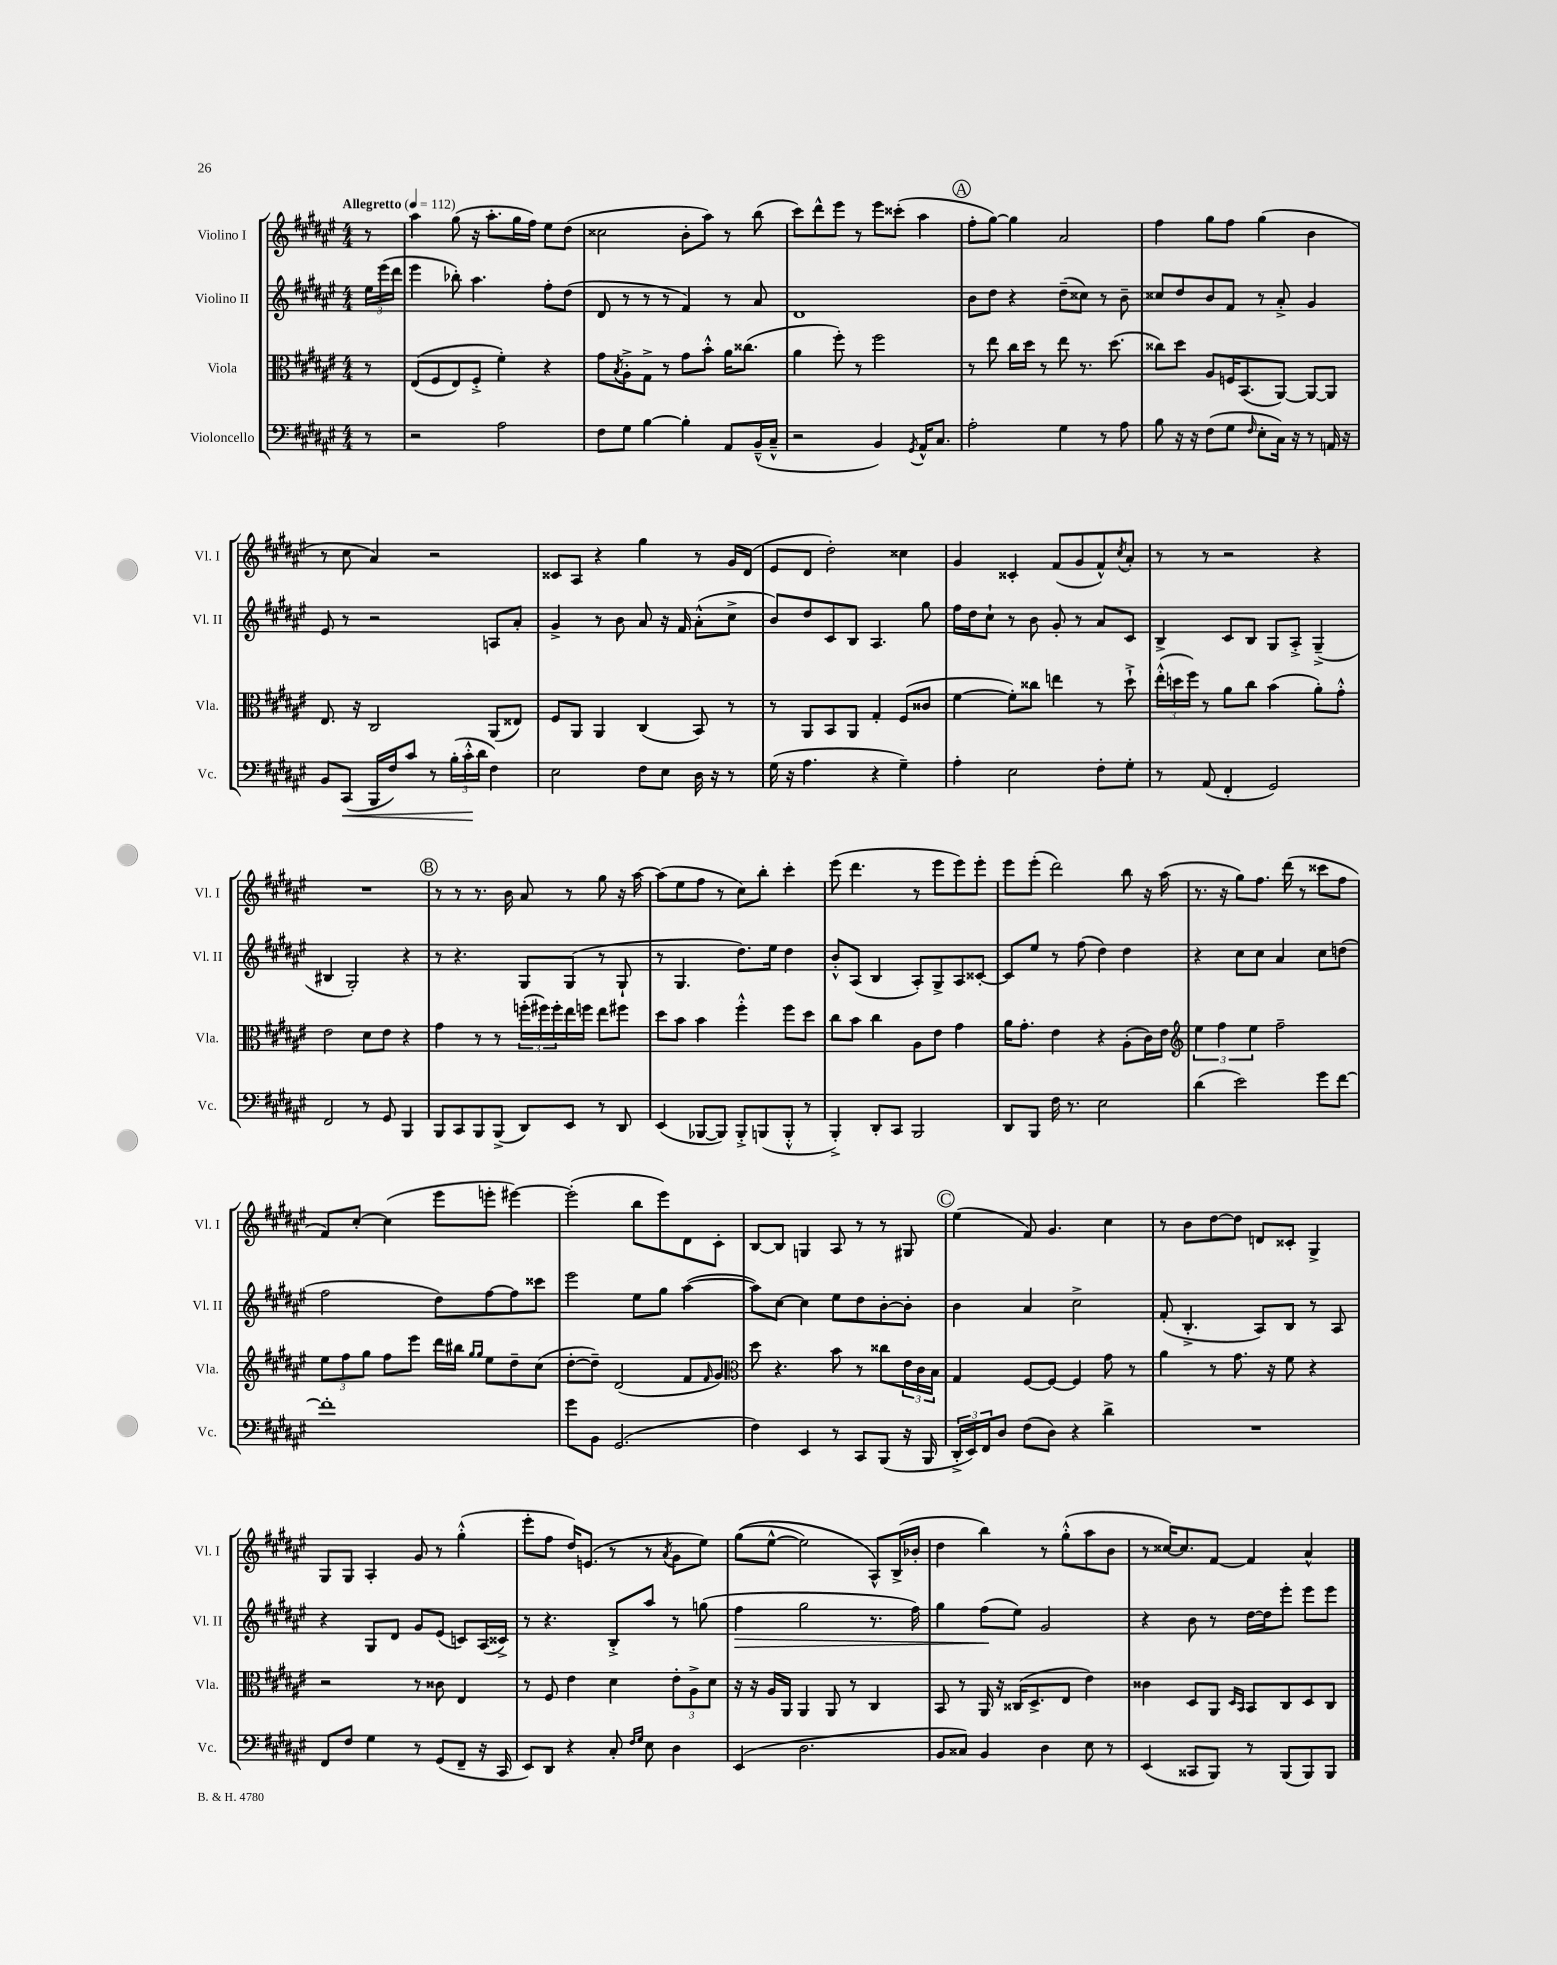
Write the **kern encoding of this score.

**kern	**dynam	**kern	**kern	**dynam	**kern
*part4	*part4	*part3	*part2	*part2	*part1
*staff4	*staff4	*staff3	*staff2	*staff2	*staff1
*I"Violoncello	*	*I"Viola	*I"Violino II	*	*I"Violino I
*I'Vc.	*	*I'Vla.	*I'Vl. II	*	*I'Vl. I
*clefF4	*	*clefC3	*clefG2	*	*clefG2
*k[f#c#g#d#a#e#]	*	*k[f#c#g#d#a#e#]	*k[f#c#g#d#a#e#]	*	*k[f#c#g#d#a#e#]
*M4/4	*	*M4/4	*M4/4	*	*M4/4
*MM112	*	*MM112	*MM112	*	*MM112
=	=	=	=	=	=
!	!	!	!	!	!LO:TX:a:B:t=Allegretto
8r	.	8r	24ee#\LL	.	8r
.	.	.	(24eee#\	.	.
.	.	.	24ddd#\JJ	.	.
=1	=1	=1	=1	=1	=1
2r	.	((8E#/L	4eee#\	.	4aa#\
.	.	8F#/	.	.	.
.	.	8E#/)	8bb-X'\)	.	(8gg#\
.	.	8F#'^/J	4.aa#\	.	16r
.	.	.	.	.	8.aa#'\L
2A#\	.	4f#'\)	.	.	.
.	.	.	.	.	16gg#\L
.	.	.	.	.	16ff#\JJ)
.	.	4r	8ff#'\L	.	8ee#\L
.	.	.	(8dd#\J	.	(8dd#\J
=2	=2	=2	=2	=2	=2
8F#\L	.	8g#\L	8d#/	.	2cc##X\
.	.	8qB/	.	.	.
8G#\J	.	8A#'^\	8r	.	.
[4B\	.	8G#^\J	8r	.	.
.	.	8r	8r	.	.
4B'\]	.	8g#\L	4f#/)	.	8b'\L
.	.	8b'^^\J	.	.	8aa#\J)
8AA#/L	.	16a#\KL	8r	.	8r
.	.	(8.cc##X\J	.	.	.
(16BB~^^/L	.	.	8a#/	.	(8bb\
16C#~^^/JJ	.	.	.	.	.
=3	=3	=3	=3	=3	=3
2r	.	4a#\	1d#	.	8ccc#\L)
.	.	.	.	.	8ddd#^^\
.	.	8ff#'\)	.	.	8eee#\J
.	.	8r	.	.	8r
4BB/)	.	2ff#\	.	.	8eee#\L
.	.	.	.	.	(8ccc##X'\J
8qGG#/	.	.	.	.	.
16AA#^^/KL	.	.	.	.	4aa#\
8.C#/J	.	.	.	.	.
!!LO:REH:place=s1:t=A
=4	=4	=4	=4	=4	=4
2A#'\	.	8r	8b\L	.	8ff#'\L
.	.	8ee#\	8dd#\J	.	[8gg#\J)
.	.	16cc#\LL	4r	.	4gg#\]
.	.	16dd#\JJ	.	.	.
.	.	8r	.	.	.
4G#\	.	8ee#\	(8dd#~\L	.	2a#/
.	.	8.r	8cc##X\J)	.	.
8r	.	.	8r	.	.
.	.	(8.dd#\	.	.	.
8A#\	.	.	8b~\	.	.
=5	=5	=5	=5	=5	=5
8B\	.	8cc##X\L)	8cc##X/L	.	4ff#\
16r	.	8dd#\J	8dd#/	.	.
16r	.	.	.	.	.
(8F#\L	.	8A#/L	8b/	.	8gg#\L
8G#\J	.	16Fn/K	8f#/J	.	8ff#\J
.	.	(8.BB/	.	.	.
16qqF#/	.	.	.	.	.
8E#'\L	.	.	8r	.	(4gg#\
16C#\Jk)	.	[8AA#/J)	8a#'^/	.	.
16r	.	.	.	.	.
8r	.	8AA#/L_	4g#/	.	4b\
16AAn/	.	8AA#/J]	.	.	.
16r	.	.	.	.	.
!!LO:LB:g=z
=6	=6	=6	=6	=6	=6
8BB/L	.	8.E#/	8e#/	.	8r
!	!LO:HP:b	!	!	!	!
(8CC#/J	<	.	8r	.	8cc#\
.	.	16r	.	.	.
16BBB/LL	.	2C#/	2r	.	4a#/)
16F#/J)	.	.	.	.	.
8c#/J	.	.	.	.	.
8r	.	.	.	.	2r
(24B'\LL	.	.	.	.	.
24c#'^^\	.	.	.	.	.
24d#\JJ	[	.	.	.	.
4F#\)	.	(8AA#/L	8An/L	.	.
.	.	8E##X/J)	8a#'/J	.	.
=7	=7	=7	=7	=7	=7
2E#\	.	8F#/L	4g#^/	.	8c##X/L
.	.	8AA#/J	.	.	8A#/J
.	.	4AA#/	8r	.	4r
.	.	.	8b\	.	.
8F#\L	.	(4C#/	8a#/	.	4gg#\
8E#\J	.	.	16r	.	.
.	.	.	16f#/	.	.
16D#\	.	8BB/)	(8a#'^^\L	.	8r
16r	.	.	.	.	.
8r	.	8r	8cc#^\J	.	16g#/LL
.	.	.	.	.	(16d#/JJ
=8	=8	=8	=8	=8	=8
(16G#\	.	8r	8b/L)	.	8e#/L
16r	.	.	.	.	.
4.A#\	.	8AA#/L	8dd#/	.	8d#/J
.	.	8BB/	8c#/	.	2dd#'\)
.	.	8AA#/J	8B/J	.	.
4r	.	4G#'/	4.A#/	.	.
4G#~\)	.	(8F#/L	.	.	4cc##X\
.	.	8c##X/J	8gg#\	.	.
=9	=9	=9	=9	=9	=9
4A#'\	.	[4f#\	16ff#\LL	.	4g#/
.	.	.	16dd#\J	.	.
.	.	.	8cc#`\J	.	.
2E#\	.	8f#'\L])	8r	.	4c##X'/
.	.	8cc##X\J	8b\	.	.
.	.	4een\	8g#'/	.	(8f#/L
.	.	.	8r	.	8g#/
8F#'\L	.	8r	8a#/L	.	8f#^^/)
.	.	.	.	.	8qcc#/
8G#'\J	.	8dd#`^\	8c#/J	.	8a#'/J
=10	=10	=10	=10	=10	=10
8r	.	(24ee#'^^\LL	4B^/	.	8r
.	.	24ddn\	.	.	.
.	.	24ff#\JJ)	.	.	.
(8AA#/	.	8r	.	.	8r
4FF#'/	.	8a#\L	8c#/L	.	2r
.	.	8cc#\J	8B/J	.	.
2GG#/)	.	(4b\	8G#/L	.	.
.	.	.	8A#'^/J	.	.
.	.	8a#'\L)	(4G#~^/	.	4r
.	.	8g#'^^\J	.	.	.
!!LO:LB:g=z
=11	=11	=11	=11	=11	=11
2FF#/	.	2e#\	4B#X/	.	1r
.	.	.	2G#'/)	.	.
8r	.	8d#\L	.	.	.
8GG#/	.	8e#\J	.	.	.
4BBB/	.	4r	4r	.	.
!!LO:REH:place=s1:t=B
=12	=12	=12	=12	=12	=12
8BBB/L	.	4g#\	8r	.	8r
8CC#/	.	.	4.r	.	8r
8BBB/	.	8r	.	.	8.r
(8BBB^/J	.	8r	.	.	.
.	.	.	.	.	16b\
8DD#/L)	.	(24ffn'\LL	8G#/L	.	8a#/
.	.	24ff#X\)	.	.	.
.	.	24ff#'\	.	.	.
8EE#/J	.	16ee#\	(8G#/J	.	8r
.	.	16ffn\JJ	.	.	.
8r	.	8ee#\L	8r	.	8gg#\
8DD#/	.	8ff#X\J	8G#`/	.	16r
.	.	.	.	.	[16aa#\
=13	=13	=13	=13	=13	=13
(4EE#/	.	8dd#\L	8r	.	(8aa#\L]
.	.	8b\J	4.G#/	.	8ee#\
[8BBB-X/L	.	4b\	.	.	8ff#\J
8BBB-/J])	.	.	.	.	8r
8BBB-'^/L	.	4ff#'^^\	8.dd#\L)	.	8cc#\L)
(8BBBn/	.	.	.	.	8bb'\J
.	.	.	16ee#\Jk	.	.
8BBB'^^/J	.	8ff#\L	4dd#\	.	4ccc#'\
8r	.	8dd#\J	.	.	.
=14	=14	=14	=14	=14	=14
4BBB'^/)	.	8cc#\L	8b'^^/L	.	(8eee#\
.	.	8b\J	(8A#/J	.	4.ddd#\
8DD#'/L	.	4cc#\	4B/	.	.
8CC#/J	.	.	.	.	.
2BBB/	.	8A#\L	8A#'/L)	.	8r
.	.	8e#\J	8G#^/	.	8eee#\L
.	.	4g#\	8A#/	.	8eee#\)
.	.	.	[8c##X'/J	.	8eee#'\J
=15	=15	=15	=15	=15	=15
8DD#/L	.	16a#\KL	8c##/L]	.	8eee#\L
.	.	8.g#'\J	.	.	.
8BBB/J	.	.	8ee#/J	.	(8eee#'\J
16F#\	.	4e#\	8r	.	2ddd#\)
8.r	.	.	.	.	.
.	.	.	(8ff#\	.	.
2E#\	.	4r	4dd#\)	.	.
.	.	(8A#'\L	4dd#\	.	8bb\
.	.	16c#\L)	.	.	16r
.	.	16e#\JJ	.	.	(16aa#\
=16	=16	=16	=16	=16	=16
*	*	*clefG2	*	*	*
(4d#\	.	6ee#\	4r	.	8.r
.	.	6ff#\	.	.	.
.	.	.	.	.	16r
2e#\)	.	.	8cc#\L	.	8gg#\L)
.	.	6ee#\	.	.	.
.	.	.	8cc#\J	.	8.ff#\J
.	.	2ff#~\	4a#/	.	.
.	.	.	.	.	(16ddd#\
.	.	.	.	.	8r
8g#\L	.	.	8cc#\L	.	8ccc##X\L
[8f#\J	.	.	(8ddn\J	.	8ff#\J
!!LO:LB:g=z
=17	=17	=17	=17	=17	=17
1f#']	.	12ee#\L	2ff#\	.	8f#/L)
.	.	12ff#\	.	.	.
.	.	.	.	.	[8cc#'/J
.	.	12gg#\J	.	.	.
.	.	8ff#\L	.	.	(4cc#\]
.	.	8eee#\J	.	.	.
.	.	16ddd#\LL	8dd#\L)	.	8eee#\L
.	.	16bb#X\JJ	.	.	.
.	.	16qqgg#/LL	.	.	.
.	.	16qqgg#/JJ	.	.	.
.	.	8ee#\L	[8ff#\	.	8eeen'\J
.	.	8dd#~\	8ff#\]	.	[4eee#X\)
.	.	(8cc#\J	8ccc##X\J	.	.
=18	=18	=18	=18	=18	=18
8g#\L	.	[8dd#'\L	2eee#\	.	(2eee#'\]
8BB\J	.	8dd#~\J])	.	.	.
(2.GG#/	.	(2d#/	.	.	.
.	.	.	8ee#\L	.	8bb\L
.	.	.	8gg#\J	.	8eee#\)
.	.	8f#/L	([4aa#\	.	8d#\
.	.	16qqf#/	.	.	.
.	.	8g#/J)	.	.	8c#'\J
=19	=19	=19	=19	=19	=19
*	*	*clefC3	*	*	*
4F#\)	.	8dd#\	8aa#\L])	.	[8B/L
.	.	4.r	[8cc#\J	.	8B/J]
4EE#/	.	.	4cc#\]	.	4Gn/
8r	.	8b\	8ee#\L	.	8A#/
8CC#/L	.	8r	8dd#\	.	8r
(8BBB/J	.	8cc##X\L	[8b'\	.	8r
16r	.	24e#\L	8b'\J]	.	8G#X/
.	.	24c#\	.	.	.
16BBB/	.	.	.	.	.
.	.	24B\JJ	.	.	.
!!LO:REH:place=s1:t=C
=20	=20	=20	=20	=20	=20
24DD#'^/LL	.	4G#/	4b\	.	(4ee#\
24EE#/)	.	.	.	.	.
24FF#/J	.	.	.	.	.
8D#/J	.	.	.	.	.
(8F#\L	.	[8F#/L	4a#/	.	8f#/)
8D#\J)	.	8F#/J_	.	.	4.g#/
4r	.	4F#/]	2cc#^\	.	.
4d#^\	.	8g#\	.	.	4cc#\
.	.	8r	.	.	.
=21	=21	=21	=21	=21	=21
1r	.	4a#\	(8f#'/	.	8r
.	.	.	4.B'^/	.	8b\L
.	.	8r	.	.	[8dd#\
.	.	8.g#\	.	.	8dd#\J]
.	.	.	8A#/L)	.	8dn/L
.	.	16r	.	.	.
.	.	8f#\	8B/J	.	8c##X'/J
.	.	4r	8r	.	4G#^/
.	.	.	8A#/	.	.
!!LO:LB:g=z
=22	=22	=22	=22	=22	=22
8FF#/L	.	2r	4r	.	8G#/L
8F#/J	.	.	.	.	8G#/J
4G#\	.	.	8G#/L	.	4A#'/
.	.	.	8d#/J	.	.
8r	.	8r	8g#/L	.	8g#/
(8GG#/L	.	8c##X\	(8e#/J	.	8r
8FF#~/J	.	4E#/	8cn/L)	.	(4gg#'^^\
16r	.	.	(16A#/L	.	.
16CC#/	.	.	16c##X^/JJ)	.	.
=23	=23	=23	=23	=23	=23
8EE#/L)	.	8r	8r	.	8eee#'\L
8DD#/J	.	8F#/	4.r	.	8ff#\J
4r	.	4e#\	.	.	16dd#/KL)
.	.	.	.	.	(8.en/J
8C#'/	.	4d#\	8B'^/L	.	8r
16qqF#/LL	.	.	.	.	.
16qqG#/JJ	.	.	.	.	.
8E#\	.	.	8aa#/J	.	8r
.	.	.	.	.	8qa#/
4D#\	.	12e#'\L	8r	.	8g#\L
.	.	12A#^\	.	.	.
.	.	.	(8ggn\	.	8ee#\J)
.	.	12d#\J	.	.	.
=24	=24	=24	=24	=24	=24
!	!	!	!	!LO:HP:b	!
(4EE#/	.	16r	4ff#\	>	((8gg#\L
.	.	16r	.	.	.
.	.	16A#/LL	.	.	[8ee#^^\J
.	.	16AA#/JJ	.	.	.
2.D#\	.	4AA#/	2gg#\	.	2ee#\])
.	.	8AA#/	.	.	.
.	.	8r	.	.	.
.	.	4C#/	8.r	.	8A#^^/L)
.	.	.	.	.	(16B^/L
.	.	.	16ff#\)	.	16b-X'/JJ
=25	=25	=25	=25	=25	=25
8BB/L	.	8BB/	4gg#\	.	4dd#\
8C##X/J)	.	8r	.	.	.
4BB/	.	16AA#/	(8ff#\L	.	4bb\)
.	.	16r	.	.	.
.	.	(16C##X/KL	8ee#\J)	]	.
.	.	8.D#^/	.	.	.
4D#\	.	.	2g#/	.	8r
.	.	8E#/J	.	.	(8gg#'^^\L
8E#\	.	4e#\)	.	.	8aa#\
8r	.	.	.	.	8b\J
=26	=26	=26	=26	=26	=26
(4EE#/	.	4c##X\	4r	.	8r
.	.	.	.	.	[16cc##X/KL)
.	.	.	.	.	8.cc##/]
8CC##X/L	.	8D#/L	8b\	.	.
8BBB/J)	.	8AA#/J	8r	.	[8f#/J
.	.	16qqD#/LL	.	.	.
.	.	16qqBB/JJ	.	.	.
8r	.	8BB/L	[16dd#\LL	.	4f#/]
.	.	.	16dd#\J]	.	.
(8BBB/L	.	8C#/	8eee#'\J	.	.
8BBB/)	.	8D#/	8eee#\L	.	4a#^^/
8BBB/J	.	8C#/J	8eee#\J	.	.
==	==	==	==	==	==
*-	*-	*-	*-	*-	*-
